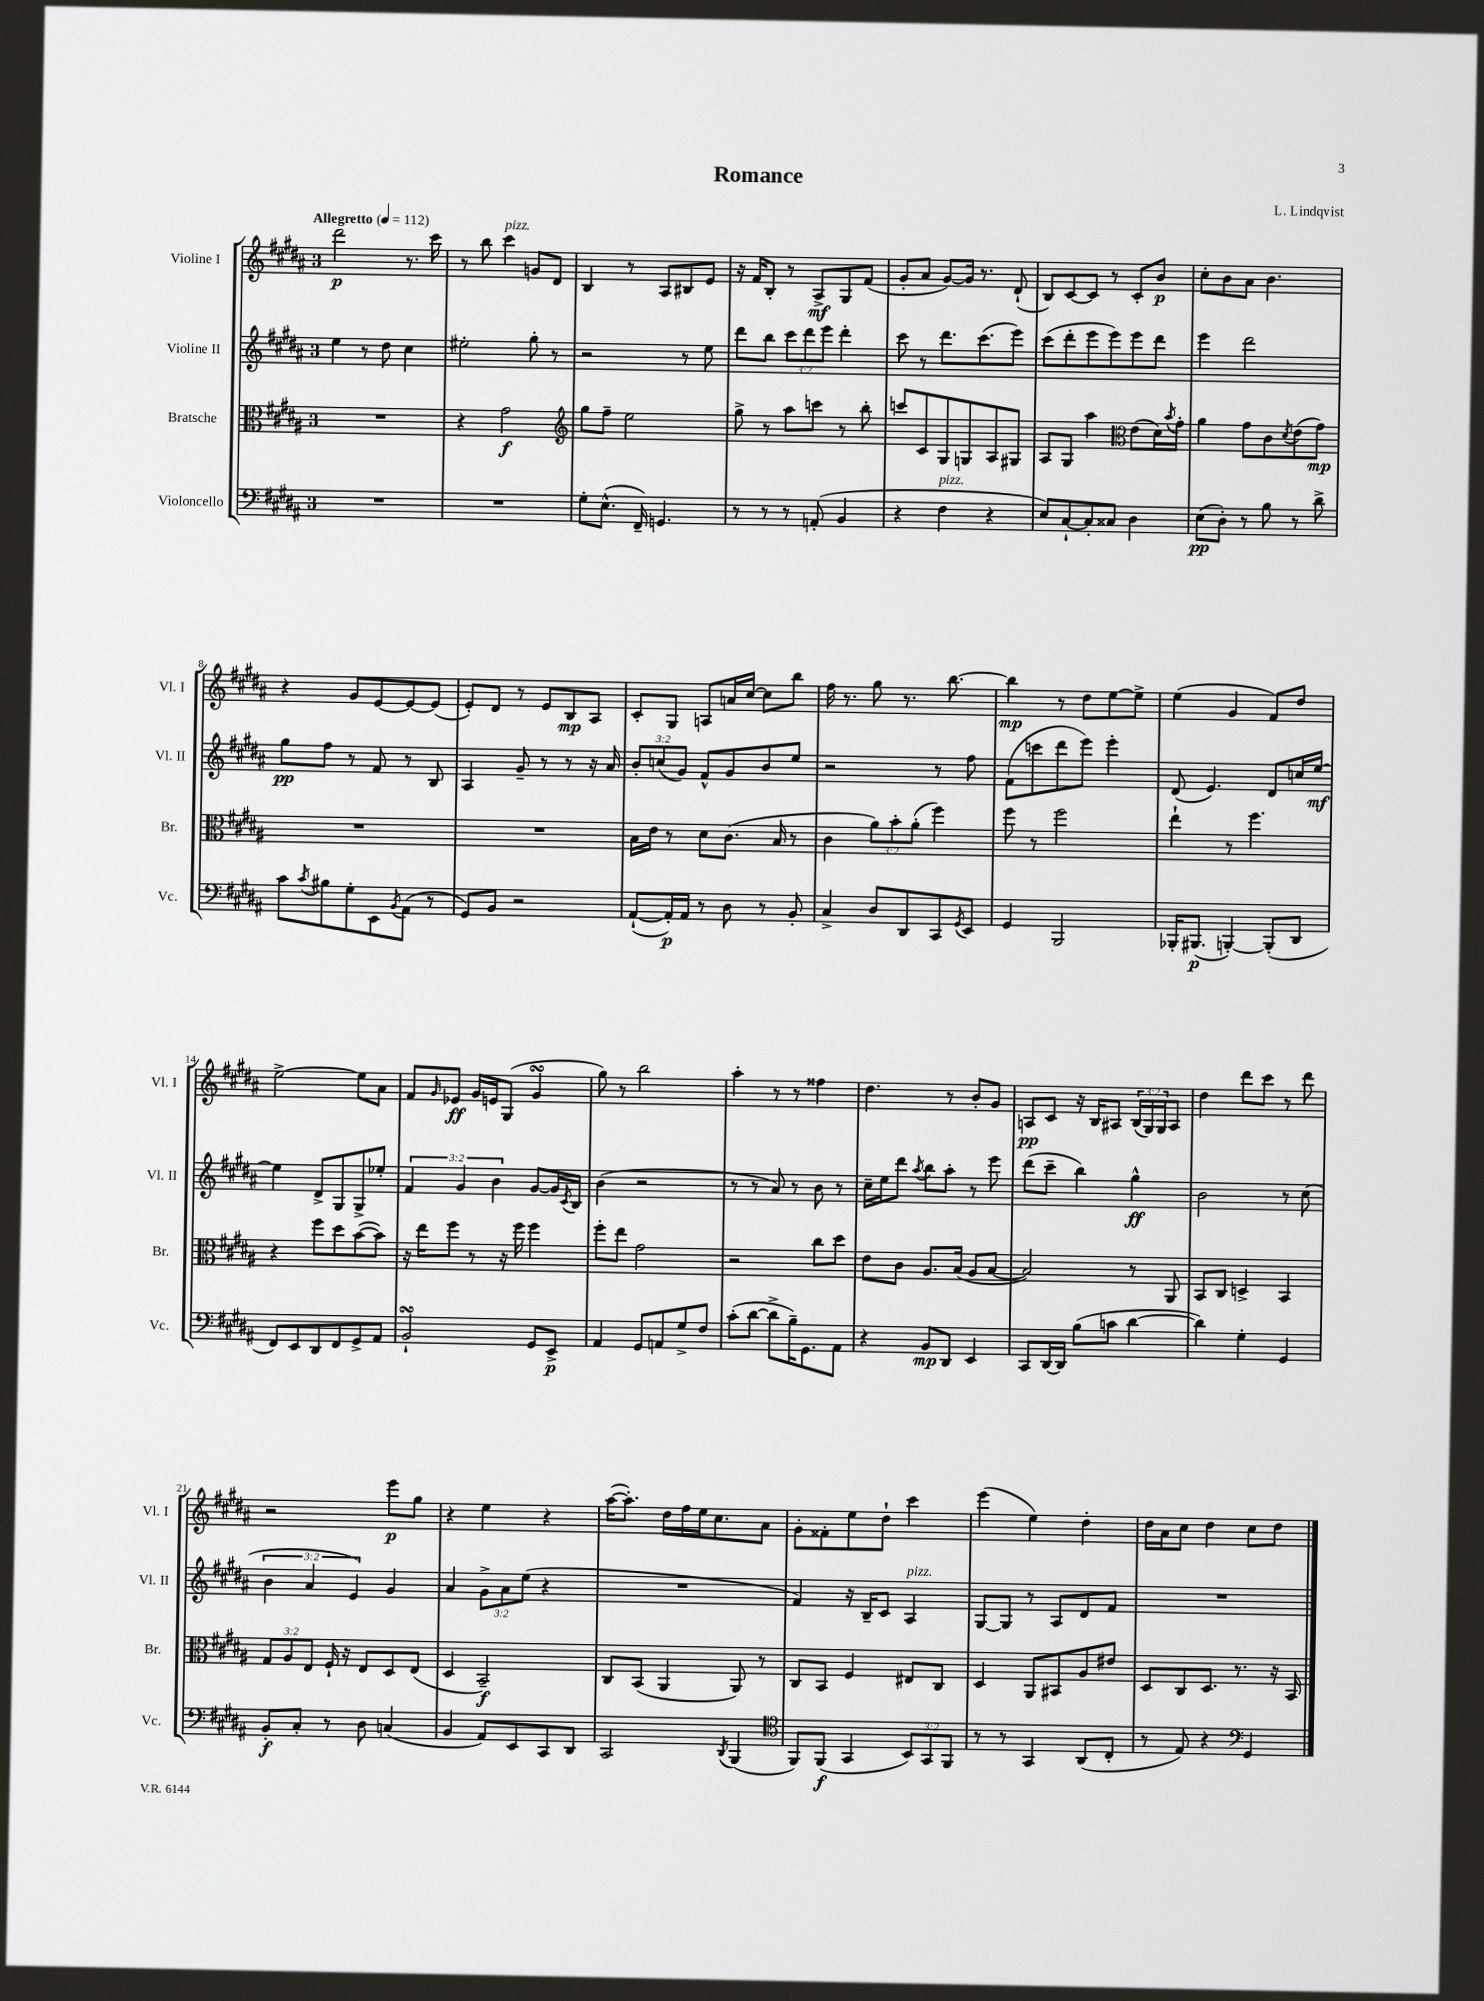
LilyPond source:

\header { title = "Romance" composer = "L. Lindqvist" }
<<
\new StaffGroup <<
\new Staff = "s0" \with { instrumentName = "Violine I" shortInstrumentName = "Vl. I" } {
    \clef treble \key b \major \once \override Staff.TimeSignature.style = #'single-digit \time 3/4 \override Staff.TupletNumber.text = #tuplet-number::calc-fraction-text \tempo "Allegretto" 4 = 112
    dis'''2\p r8. cis'''16 |
    r8 b''8 cis'''4^\markup { \italic "pizz." } g'8 dis'8 |
    b4 r8 ais8 bis8 e'8 |
    r16 fis'16 b8-. r8 ais8->\mf gis8 fis'8( |
    gis'8-. ais'8 gis'8~) gis'16 r8. dis'8-!( |
    b8) cis'8~ cis'8 r8 cis'8-. b'8\p |
    cis''8-. b'8 ais'8 b'4. |
    r4 gis'8 e'8~ e'8~ e'8( |
    e'8-.) dis'8 r8 e'8 b8\mp ais8 |
    cis'8-. gis8 a8 a'16 cis''16~ cis''8 b''8 |
    fis''16 r8. gis''8 r8. b''8.~ |
    b''4\mp r8 dis''8 e''8~ e''8-> |
    e''4( gis'4 fis'8) dis''8 |
    e''2~-> e''8 ais'8 |
    fis'8 \grace { gis'16 } ees'8\ff gis'16 e'16 gis8( gis'4\turn |
    gis''8) r8 b''2 |
    ais''4-. r8 r8 fisis''4 |
    dis''4. r8 b'8-. gis'8 |
    a8\pp cis'8 r16 b16 ais8 \tuplet 3/2 { b16( gis16) gis16 } ais8 |
    dis''4 dis'''8 cis'''8 r8 dis'''8 |
    r2 e'''8\p gis''8 |
    r4 e''4 r4 |
    ais''16~( ais''8.-.) dis''16 fis''16 e''16 cis''8. ais'8 |
    gis'8-. fisis'8-. e''8 dis''8-! cis'''4 |
    e'''4( e''4) dis''4-. |
    dis''16 ais'16 cis''8 dis''4 cis''8 dis''8 \bar "|." |
}
\new Staff = "s1" \with { instrumentName = "Violine II" shortInstrumentName = "Vl. II" } {
    \clef treble \key b \major \once \override Staff.TimeSignature.style = #'single-digit \time 3/4 \override Staff.TupletNumber.text = #tuplet-number::calc-fraction-text
    e''4 r8 dis''8 cis''4 |
    eis''2-. gis''8-. r8 |
    r2 r8 e''8 |
    dis'''8 b''8 \tuplet 3/2 { cis'''8 dis'''8 e'''8 } dis'''4-. |
    cis'''8 r8 dis'''8. cis'''8.( e'''8) |
    cis'''8( dis'''8-. e'''8 e'''8) e'''8 dis'''8 |
    e'''4 dis'''2 |
    gis''8\pp fis''8 r8 fis'8 r8 b8 |
    ais4 gis'8-- r8 r8 r16 ais'16 |
    \tuplet 3/2 { b'8-. c''8( gis'8) } fis'8-^ gis'8 b'8 e''8 |
    r2 r8 fis''8 |
    fis'8( c'''8 dis'''8 e'''8) e'''4-. |
    dis'8( e'4.) dis'8 c''16 e''16~\mf |
    e''4 dis'8-> gis8 gis8-> ees''8-. |
    \tuplet 3/2 { fis'4 gis'4 b'4 } gis'8~ gis'16 \acciaccatura { cis'8 } b16 |
    b'4( r2 |
    r8 r8 ais'8) r8 b'8 r8 |
    cis''16-- e''16 dis'''8 \acciaccatura { ais''8 } b''8 ais''8-. r8 e'''8 |
    dis'''8( cis'''8-- b''4) gis''4-^\ff |
    b'2 r8 cis''8( |
    \tuplet 3/2 { b'4 ais'4 e'4) } gis'4 |
    ais'4 \tuplet 3/2 { gis'8-> ais'8 e''8( } r4 |
    R2. |
    fis'4) r16 b16-- cis'8 ais4^\markup { \italic "pizz." } |
    gis8~ gis8 r8 ais8 dis'8 fis'8 |
    R2. \bar "|." |
}
\new Staff = "s2" \with { instrumentName = "Bratsche" shortInstrumentName = "Br." } {
    \clef alto \key b \major \once \override Staff.TimeSignature.style = #'single-digit \time 3/4 \override Staff.TupletNumber.text = #tuplet-number::calc-fraction-text
    R2. |
    r4 gis'2\f |
    \clef treble gis''8 fis''8-- e''2 |
    gis''8-> r8 ais''8 c'''8 r8 b''8-. |
    c'''8 cis'8 gis8 g8 ais8 gis8 |
    ais8 gis8 ais''4 \clef alto e'8( dis'16) \acciaccatura { b'8 } gis'16-. |
    ais'4 gis'8 cis'8 \acciaccatura { dis'8 } e'8( gis'8\mp) |
    R2. |
    R2. |
    b16 e'16 r8 dis'8 cis'8.( b16 r8 |
    cis'4 \tuplet 3/2 { ais'8) b'8-. ais'8-.( } fis''4) |
    fis''8 r8 fis''2 |
    e''4-! r8 fis''4. |
    r4 fis''8 dis''8 b'8~( b'8) |
    r16 e''16 fis''8 r8 r16 fis''16 fis''4 |
    fis''8-. e''8 gis'2 |
    r2 cis''8 dis''8 |
    e'8 cis'8 ais8. b16( ais8 b8~ |
    b2) r8 ais,8 |
    b,8 cis8 d4-> b,4 |
    \tuplet 3/2 { gis8 ais8 e8 } fis16-! r16 e8 dis8 e8( |
    dis4 b,2--\f) |
    cis8 b,8( ais,4 ais,8) r8 |
    cis8 b,8 fis4 eis8 cis8 |
    dis4 ais,8 bis,8 ais8 eis'8 |
    dis8 cis8 dis8. r8. r16 b,16 \bar "|." |
}
\new Staff = "s3" \with { instrumentName = "Violoncello" shortInstrumentName = "Vc." } {
    \clef bass \key b \major \once \override Staff.TimeSignature.style = #'single-digit \time 3/4 \override Staff.TupletNumber.text = #tuplet-number::calc-fraction-text
    R2. |
    R2. |
    gis8-. e8.-^( fis,16--) g,4. |
    r8 r8 r8 a,8-.( b,4 |
    r4 fis4^\markup { \italic "pizz." } r4 |
    e8) cis8~-! cis8-. cisis8 dis4 |
    e8\pp( dis8-.) r8 b8 r8 dis'8-> |
    cis'8 \acciaccatura { cis'8 } bis8 gis8-. e,8 \acciaccatura { b,8 } ais,8( r8 |
    gis,8) b,8 r2 |
    ais,8~-!( ais,16-.\p) ais,16 r8 dis8 r8 b,8-. |
    cis4-> dis8 dis,8 cis,8 \acciaccatura { gis,8 } e,8 |
    gis,4 b,,2 |
    bes,,16-. bis,,8.\p( b,,4~-.) b,,8-.( dis,8 |
    fis,8) e,8 dis,8 fis,8 gis,8-> ais,8 |
    b,2-!\turn gis,8 e,8->\p |
    ais,4 gis,8 a,8 gis8-> fis8 |
    cis'8-.( dis'8~ dis'8-> b16--) gis,8. ais,8 |
    r4 b,8\mp dis,8 e,4 |
    cis,8 dis,16~ dis,16 b8( c'8 dis'4~ |
    dis'4) gis4-. gis,4 |
    b,8-.\f cis8-. r8 dis8 c4( |
    b,4 ais,8) e,8 cis,8 dis,8 |
    cis,2 \acciaccatura { dis,8 } b,,4( |
    \clef tenor fis,8) fis,8\f( gis,4 \tuplet 3/2 { b,8) gis,8 fis,8 } |
    r8 r8 gis,4 ais,8( cis8-. |
    r8 e8) r4 \clef bass gis,4 \bar "|." |
}
>>
>>
